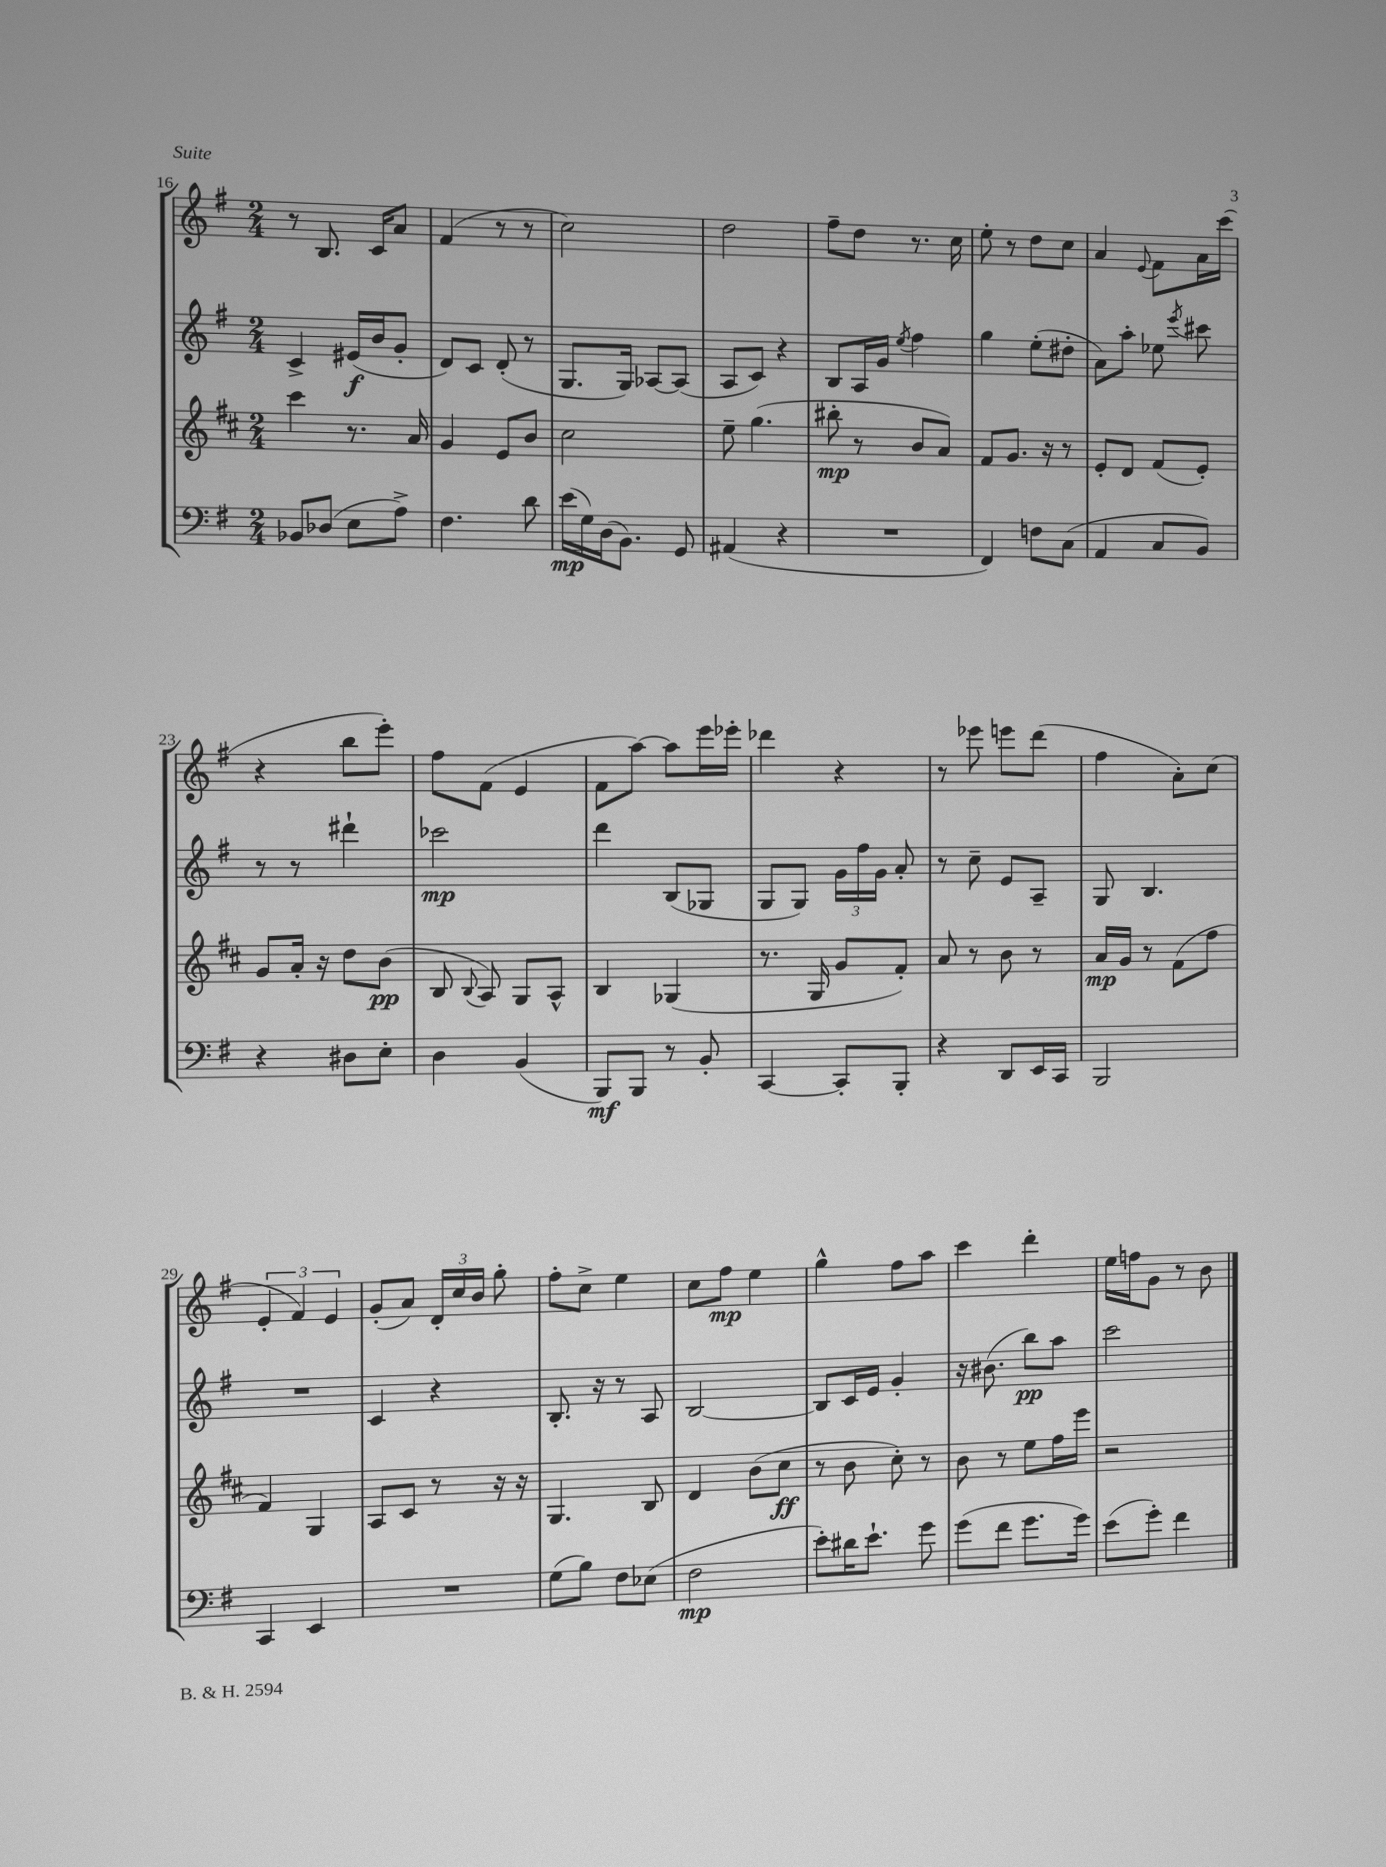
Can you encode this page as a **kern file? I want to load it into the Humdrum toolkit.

**kern	**kern	**kern	**kern
*staff4	*staff3	*staff2	*staff1
*clefF4	*clefG2	*clefG2	*clefG2
*k[f#]	*k[f#c#]	*k[f#]	*k[f#]
*M2/4	*M2/4	*M2/4	*M2/4
8BB-	4ccc#	4c^	8r
(8D-	.	.	8.B
8E	8.r	(16e#	.
.	.	16b	16c
8A^)	.	8g'	8a
.	16a	.	.
=	=	=	=
4.F#	4g	8d)	(4f#
.	.	8c	.
.	8e	(8d'	8r
8d	8b	8r	8r
=	=	=	=
(16e	2cc#	8.G	2cc)
16G)	.	.	.
(16D	.	.	.
8.BB)	.	16G)	.
.	.	[8A-	.
8GG	.	(8A-]	.
=	=	=	=
(4AA#	8ee~	8A	2dd
.	(4.gg	8c)	.
4r	.	4r	.
=	=	=	=
2r	8bb#'	8B	8ff#~
.	8r	16A	8dd
.	.	16g	.
.	.	8qee	.
.	8b	4ff#	8.r
.	8a)	.	.
.	.	.	16cc
=	=	=	=
4FF#)	8f#	4gg	8ee'
.	8.g	.	8r
8F	.	(8ee'	8dd
.	16r	.	.
(8C	8r	8dd#'	8cc
=	=	=	=
4AA	8e'	8a)	4a
.	8d	8aa'	.
.	.	.	8qqe
8C	(8f#	8ee-	8f#
.	.	8qeee	.
8BB)	8e')	8ccc#	16a
.	.	.	(16ccc
=	=	=	=
4r	8g	8r	4r
.	16a'	8r	.
.	16r	.	.
8D#	8dd	4ddd#`	8bb
8E'	(8b	.	8eee')
=	=	=	=
4D	8B	2ccc-	8ff#
.	8qqB	.	.
.	8A)	.	(8f#
(4BB	8G	.	4e
.	8A^^	.	.
=	=	=	=
8BBB)	4B	4ddd	8f#
8BBB	.	.	[8aa)
8r	(4G-	(8B	8aa]
8BB'	.	8G-	16eee
.	.	.	16eee-'
=	=	=	=
[4CC	8.r	8G	4ddd-
.	.	8G)	.
.	16G	.	.
8CC']	8g	24g	4r
.	.	24ff#	.
.	.	24g	.
8BBB'	8f#')	8a'	.
=	=	=	=
4r	8a	8r	8r
.	8r	8cc~	8eee-
8DD	8b	8e	8eee
16EE	8r	8A~	(8ddd
16CC	.	.	.
=	=	=	=
2BBB	16a	8G	4ff#
.	16g	.	.
.	8r	4.B	.
.	(8f#	.	8a')
.	8ff#	.	(8cc
=	=	=	=
4CC	4f#)	2r	6e'
.	.	.	6f#)
4EE	4G	.	.
.	.	.	6e
=	=	=	=
2r	8A	4c	(8g'
.	8c#	.	8a)
.	8r	4r	24d'
.	.	.	24cc
.	.	.	24b
.	16r	.	8gg'
.	16r	.	.
=	=	=	=
(8G	4.G	8.B'	8ff#'
8B)	.	.	8cc^
.	.	16r	.
8F#	.	8r	4ee
(8E-	8B	8A	.
=	=	=	=
2F#	4d	[2B	8cc
.	.	.	8ff#
.	(8b	.	4ee
.	8cc#	.	.
=	=	=	=
8e')	8r	8B]	4gg^^
16d#	8b	16c	.
8.e`	.	16e	.
.	8cc#')	4g'	8ff#
8g	8r	.	8aa
=	=	=	=
(8g	8b	16r	4ccc
.	.	(8.b#	.
8f#	8r	.	.
8.g	8ee	8bb)	4ddd'
.	16ff#	8aa	.
16g)	16eee	.	.
=	=	=	=
(8e	2r	2ccc	16ee
.	.	.	16ff
8g')	.	.	8g
4f#	.	.	8r
.	.	.	8b
==	==	==	==
*-	*-	*-	*-
